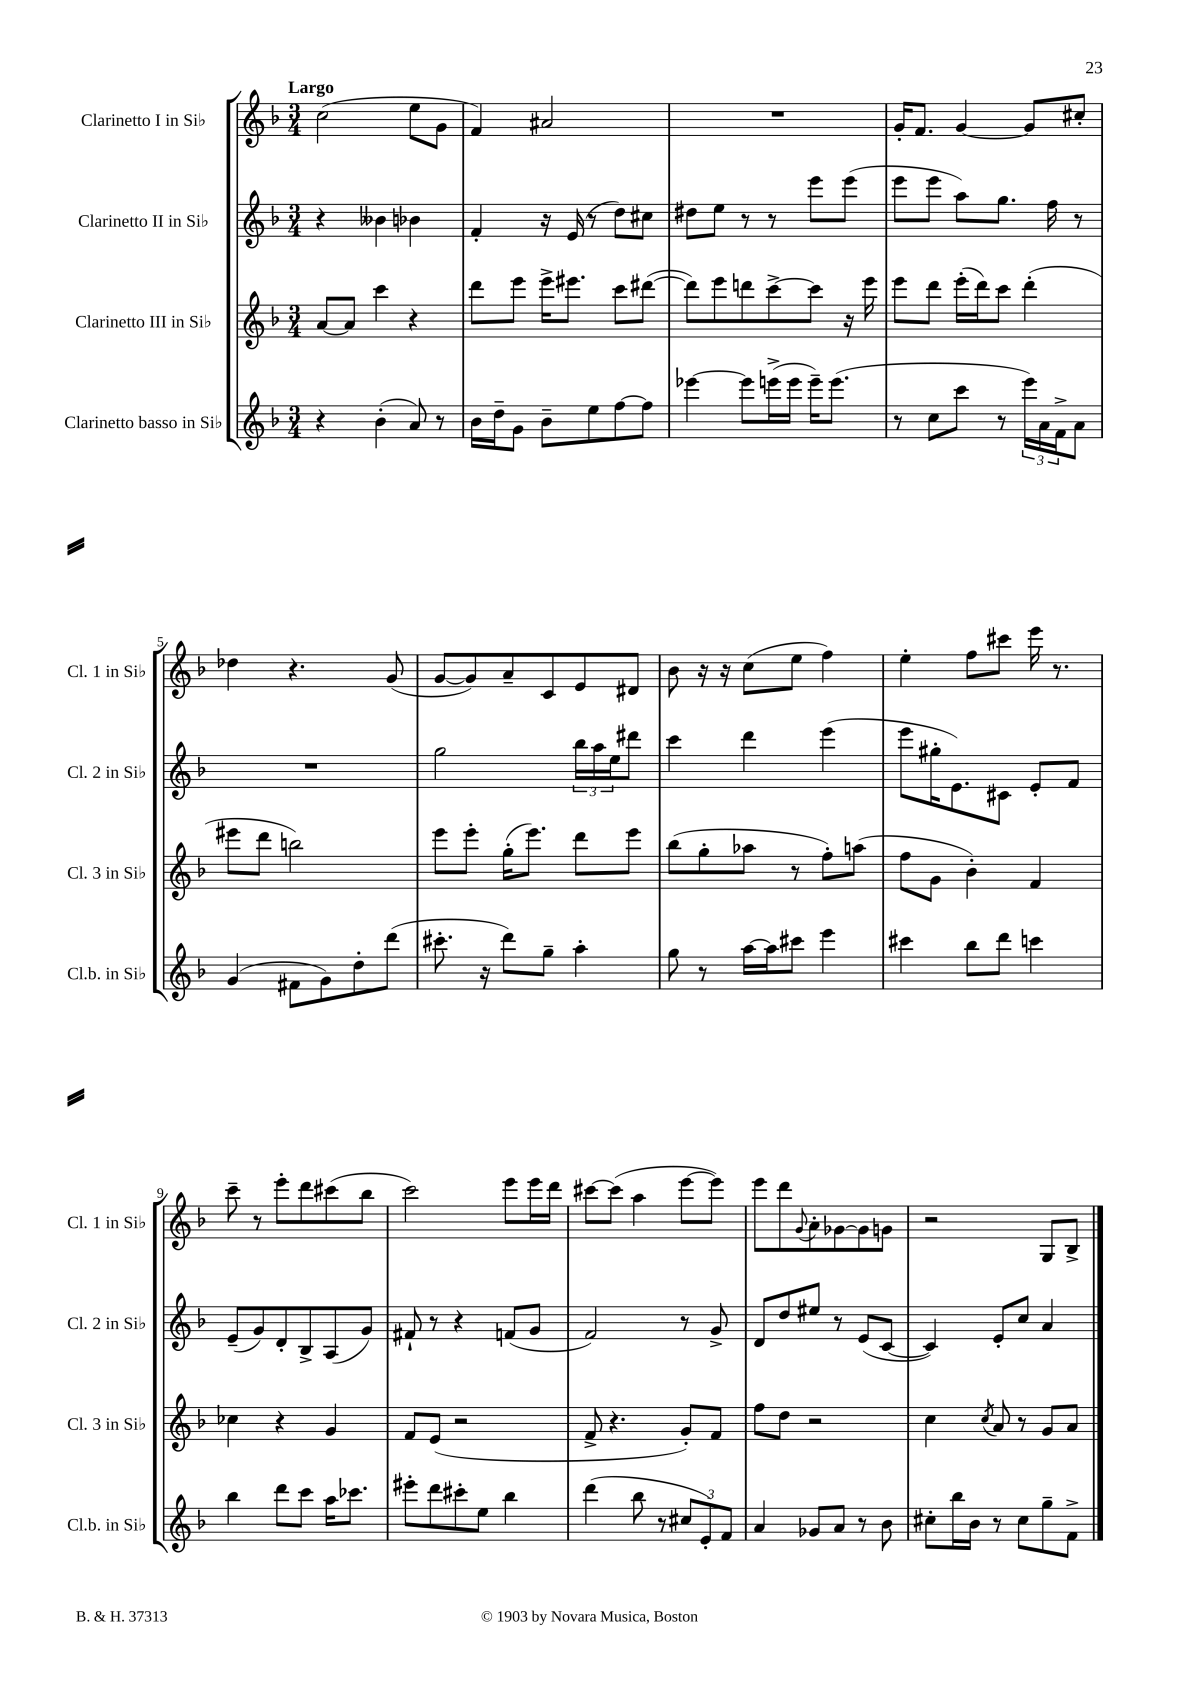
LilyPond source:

<<
\new StaffGroup <<
\new Staff = "s0" \with { instrumentName = "Clarinetto I in Sib" shortInstrumentName = "Cl. 1 in Sib" } {
    \clef treble \key f \major \numericTimeSignature \time 3/4 \tempo "Largo"
    c''2( e''8 g'8 |
    f'4) ais'2 |
    R2. |
    g'16-. f'8. g'4~ g'8 cis''8-. |
    des''4 r4. g'8( |
    g'8~ g'8) a'8-- c'8 e'8 dis'8 |
    bes'8 r16 r16 c''8( e''8 f''4) |
    e''4-. f''8 cis'''8 e'''16 r8. |
    c'''8-- r8 e'''8-. d'''8 cis'''8( bes''8 |
    c'''2) e'''8 e'''16 d'''16 |
    cis'''8~ cis'''8( a''4 e'''8~ e'''8) |
    e'''8 d'''8 \appoggiatura { g'8 } a'8-. ges'8~ ges'8 g'8 |
    r2 g8 bes8-> \bar "|." |
}
\new Staff = "s1" \with { instrumentName = "Clarinetto II in Sib" shortInstrumentName = "Cl. 2 in Sib" } {
    \clef treble \key f \major \numericTimeSignature \time 3/4
    r4 beses'4 bes'4 |
    f'4-. r16 e'16( r8 d''8) cis''8 |
    dis''8 e''8 r8 r8 e'''8 e'''8( |
    e'''8 e'''8 a''8) g''8. f''16 r8 |
    R2. |
    g''2 \tuplet 3/2 { bes''16 a''16 e''16 } dis'''8 |
    c'''4 d'''4 e'''4( |
    e'''8 gis''16-. e'8.) cis'8 e'8-. f'8 |
    e'8--( g'8) d'8-. bes8-> a8( g'8) |
    fis'8-! r8 r4 f'8( g'8 |
    f'2) r8 g'8-> |
    d'8 d''8 eis''8 r8 e'8( c'8~ |
    c'4) e'8-. c''8 a'4 \bar "|." |
}
\new Staff = "s2" \with { instrumentName = "Clarinetto III in Sib" shortInstrumentName = "Cl. 3 in Sib" } {
    \clef treble \key f \major \numericTimeSignature \time 3/4
    a'8~ a'8 c'''4 r4 |
    d'''8 e'''8 e'''16-> eis'''8. c'''8 dis'''8~( |
    dis'''8) e'''8 d'''8 c'''8~-> c'''8 r16 e'''16 |
    e'''8 d'''8 e'''16-.( d'''16) c'''8 d'''4-.( |
    eis'''8 d'''8 b''2) |
    e'''8 e'''8-. g''16-.( e'''8.) d'''8 e'''8 |
    bes''8( g''8-. aes''8 r8 f''8-.) a''8( |
    f''8 g'8 bes'4-.) f'4 |
    ces''4 r4 g'4 |
    f'8 e'8( r2 |
    f'8-> r4. g'8-.) f'8 |
    f''8 d''8 r2 |
    c''4 \acciaccatura { c''8 } a'8 r8 g'8 a'8 \bar "|." |
}
\new Staff = "s3" \with { instrumentName = "Clarinetto basso in Sib" shortInstrumentName = "Cl.b. in Sib" } {
    \clef treble \key f \major \numericTimeSignature \time 3/4
    r4 bes'4-.( a'8) r8 |
    bes'16 d''16-- g'8 bes'8-- e''8 f''8~ f''8 |
    ees'''4~ ees'''8 e'''16->( e'''16 e'''16--) e'''8.( |
    r8 c''8 c'''8 r8 \tuplet 3/2 { e'''16) a'16 f'16-> } a'8 |
    g'4( fis'8 g'8) d''8-. d'''8( |
    cis'''8.-. r16 d'''8) g''8-- a''4-. |
    g''8 r8 a''16~ a''16 cis'''8 e'''4 |
    cis'''4 bes''8 d'''8 c'''4 |
    bes''4 d'''8 c'''8 a''16 ces'''8. |
    eis'''8-. d'''8 cis'''8-. e''8 bes''4 |
    d'''4( bes''8 r8 \tuplet 3/2 { cis''8 e'8-.) f'8 } |
    a'4 ges'8 a'8 r8 bes'8 |
    cis''8-. bes''16 bes'16 r8 cis''8 g''8-- f'8-> \bar "|." |
}
>>
>>
